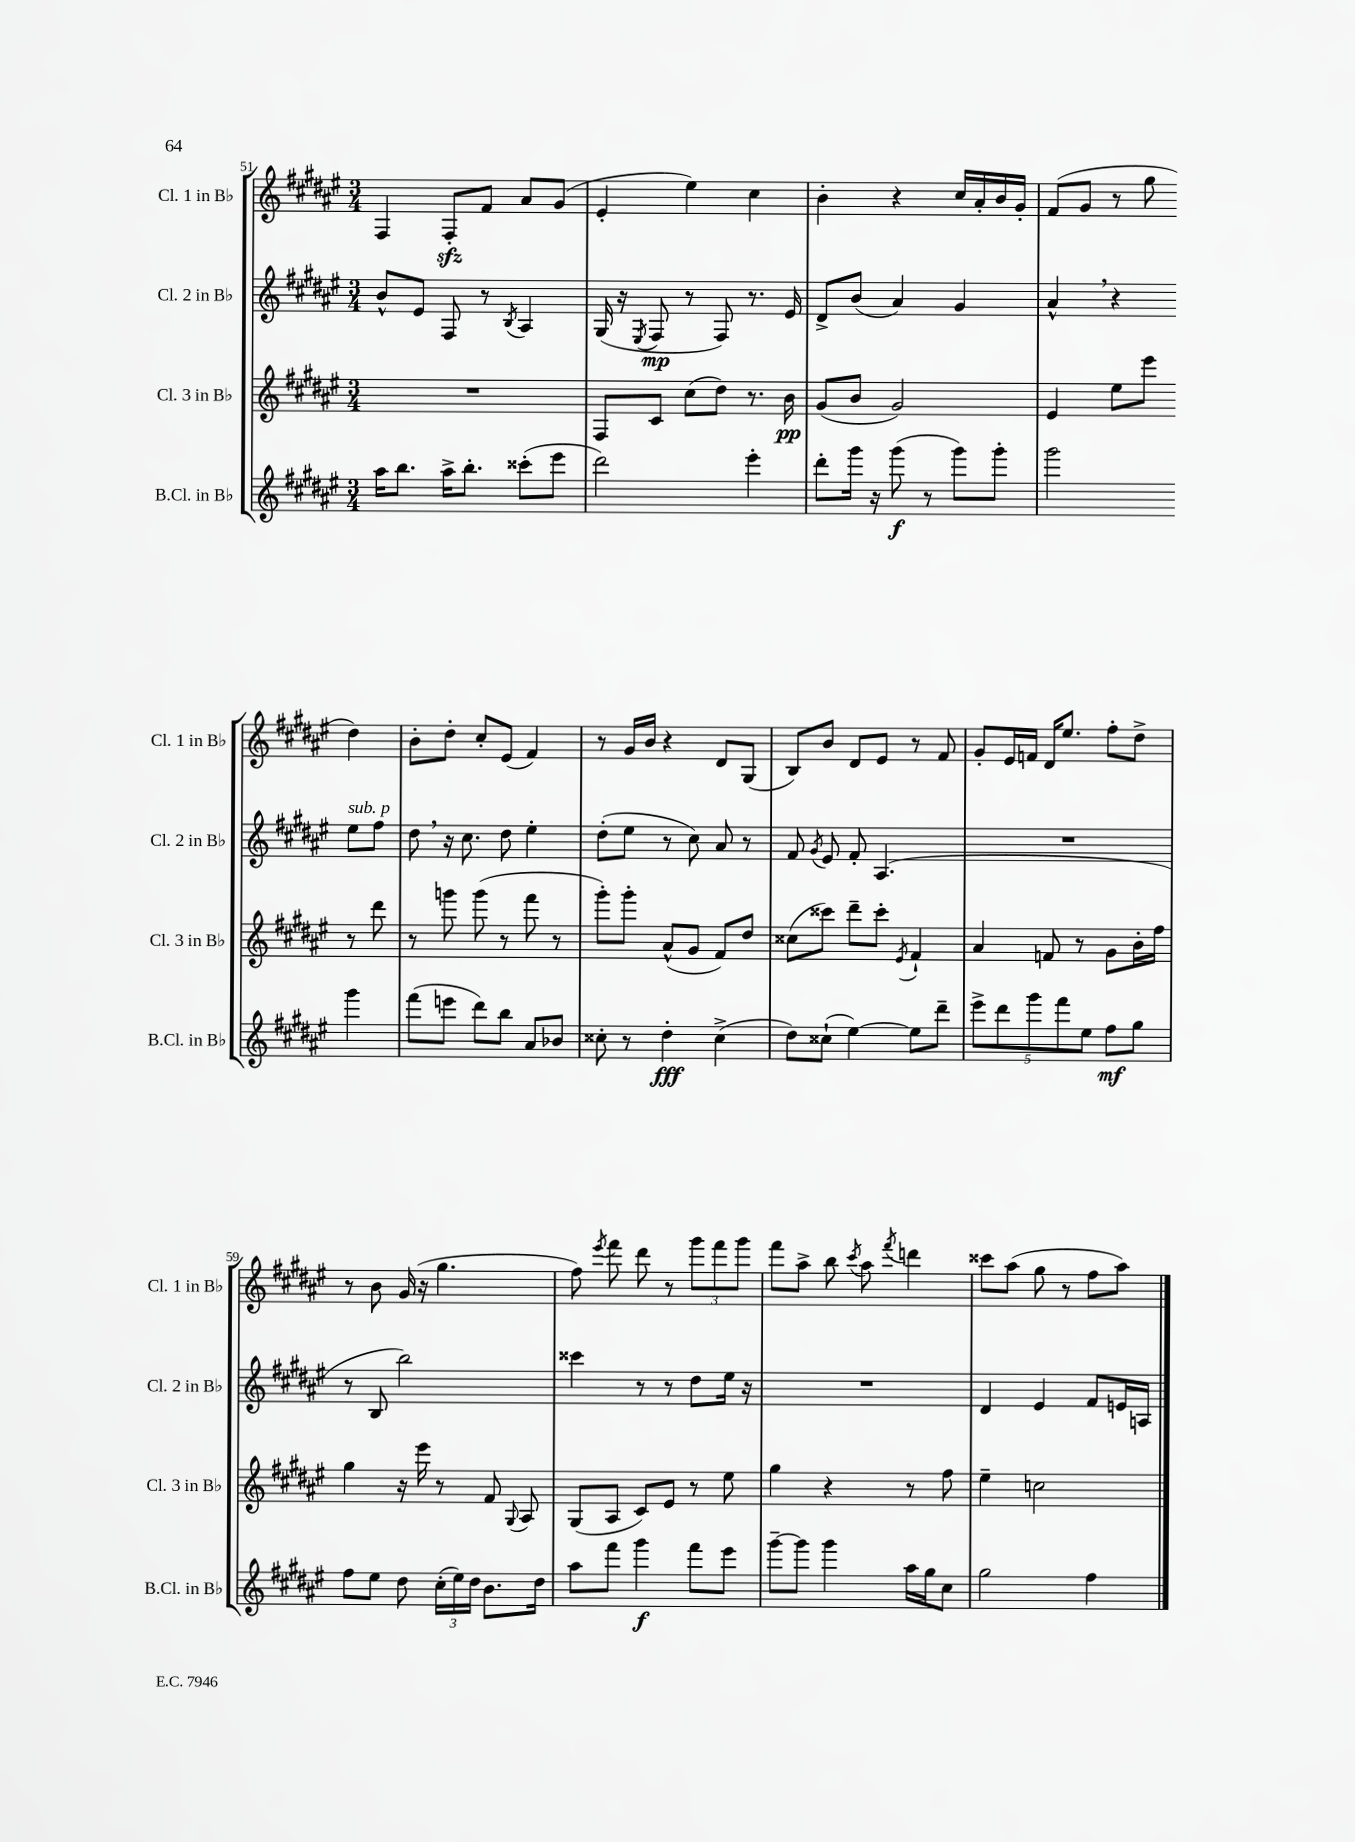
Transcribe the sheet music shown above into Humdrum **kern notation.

**kern	**kern	**kern	**kern
*staff4	*staff3	*staff2	*staff1
*clefG2	*clefG2	*clefG2	*clefG2
*k[f#c#g#d#a#e#]	*k[f#c#g#d#a#e#]	*k[f#c#g#d#a#e#]	*k[f#c#g#d#a#e#]
*M3/4	*M3/4	*M3/4	*M3/4
16aa#	2.r	8b^^	4F#
8.bb	.	.	.
.	.	8e#	.
16aa#^	.	8F#	8F#'
8.bb'	.	.	.
.	.	8r	8f#
.	.	8qB	.
(8ccc##'	.	4A#	8a#
8eee#	.	.	(8g#
=	=	=	=
2ddd#)	8F#	(16G#	4e#'
.	.	16r	.
.	.	8qE#	.
.	8c#	8F#	.
.	(8cc#	8r	4ee#)
.	8dd#)	8F#)	.
4eee#'	8.r	8.r	4cc#
.	16b	16e#	.
=	=	=	=
8ddd#'	(8g#	8d#^	4b'
16ggg#	8b	(8b	.
16r	.	.	.
(8ggg#	2g#)	4a#)	4r
8r	.	.	.
8ggg#)	.	4g#	16cc#
.	.	.	16a#'
8ggg#'	.	.	16b
.	.	.	16g#'
=	=	=	=
2ggg#	4e#	4a#^^	(8f#
.	.	.	8g#
.	8ee#	4r	8r
.	8eee#	.	8gg#
4ggg#	8r	8ee#	4dd#)
.	8ddd#	8ff#	.
=	=	=	=
(8fff#	8r	8dd#	8b'
8eee	8ggg	16r	8dd#'
.	.	8.cc#	.
8ddd#)	(8ggg	.	8cc#'
8bb	8r	8dd#	(8e#
8a#	8fff#	4ee#'	4f#)
8b-	8r	.	.
=	=	=	=
8cc##'	8ggg#')	(8dd#'	8r
8r	8ggg#'	8ee#	16g#
.	.	.	16b
4dd#'	(8a#^^	8r	4r
.	8g#	8cc#)	.
(4cc##^	8f#)	8a#	8d#
.	8dd#	8r	(8G#
=	=	=	=
8dd#)	(8cc##	8f#	8B)
.	.	8qg#	.
(8cc##`	8ccc##)	8e#	8b
[4ee#)	8ddd#~	8f#'	8d#
.	8ccc##'	(4.A#	8e#
.	8qe#	.	.
8ee#]	4f#`	.	8r
8ddd#~	.	.	8f#
=	=	=	=
10eee#^	4a#	2.r	8g#'
10ddd#	.	.	.
.	.	.	16e#
.	.	.	16f
10ggg#	.	.	.
.	8f	.	16d#
10fff#	.	.	.
.	.	.	8.ee#
.	8r	.	.
10ee#	.	.	.
8ff#	8g#	.	8ff#'
8gg#	16b'	.	8dd#^
.	16ff#	.	.
=	=	=	=
8ff#	4gg#	8r	8r
8ee#	.	8B	8b
8dd#	16r	2bb)	(16g#
.	16eee#	.	16r
(24cc#'	8r	.	4.gg#
24ee#)	.	.	.
24dd#	.	.	.
8.b	8f#	.	.
.	8qqG#	.	.
.	8A#	.	.
16dd#	.	.	.
=	=	=	=
8aa#	(8G#	4ccc##	8ff#)
.	.	.	8qeee#
8fff#	8A#	.	8fff#
4ggg#	8c#)	8r	8ddd#
.	8e#	8r	8r
8fff#	8r	8dd#	12ggg#
.	.	.	12fff#
8eee#	8ee#	16ee#	.
.	.	.	12ggg#
.	.	16r	.
=	=	=	=
[8ggg#~	4gg#	2.r	8fff#
8ggg#]	.	.	8aa#^
4ggg#	4r	.	8bb
.	.	.	8qccc#
.	.	.	8aa#
.	.	.	8qfff#
16aa#	8r	.	4ddd
16gg#	.	.	.
8cc#	8ff#	.	.
=	=	=	=
2gg#	4ee#~	4d#	8ccc##
.	.	.	(8aa#
.	2cc	4e#	8gg#
.	.	.	8r
4ff#	.	8f#	8ff#
.	.	16e	8aa#)
.	.	16A	.
==	==	==	==
*-	*-	*-	*-
